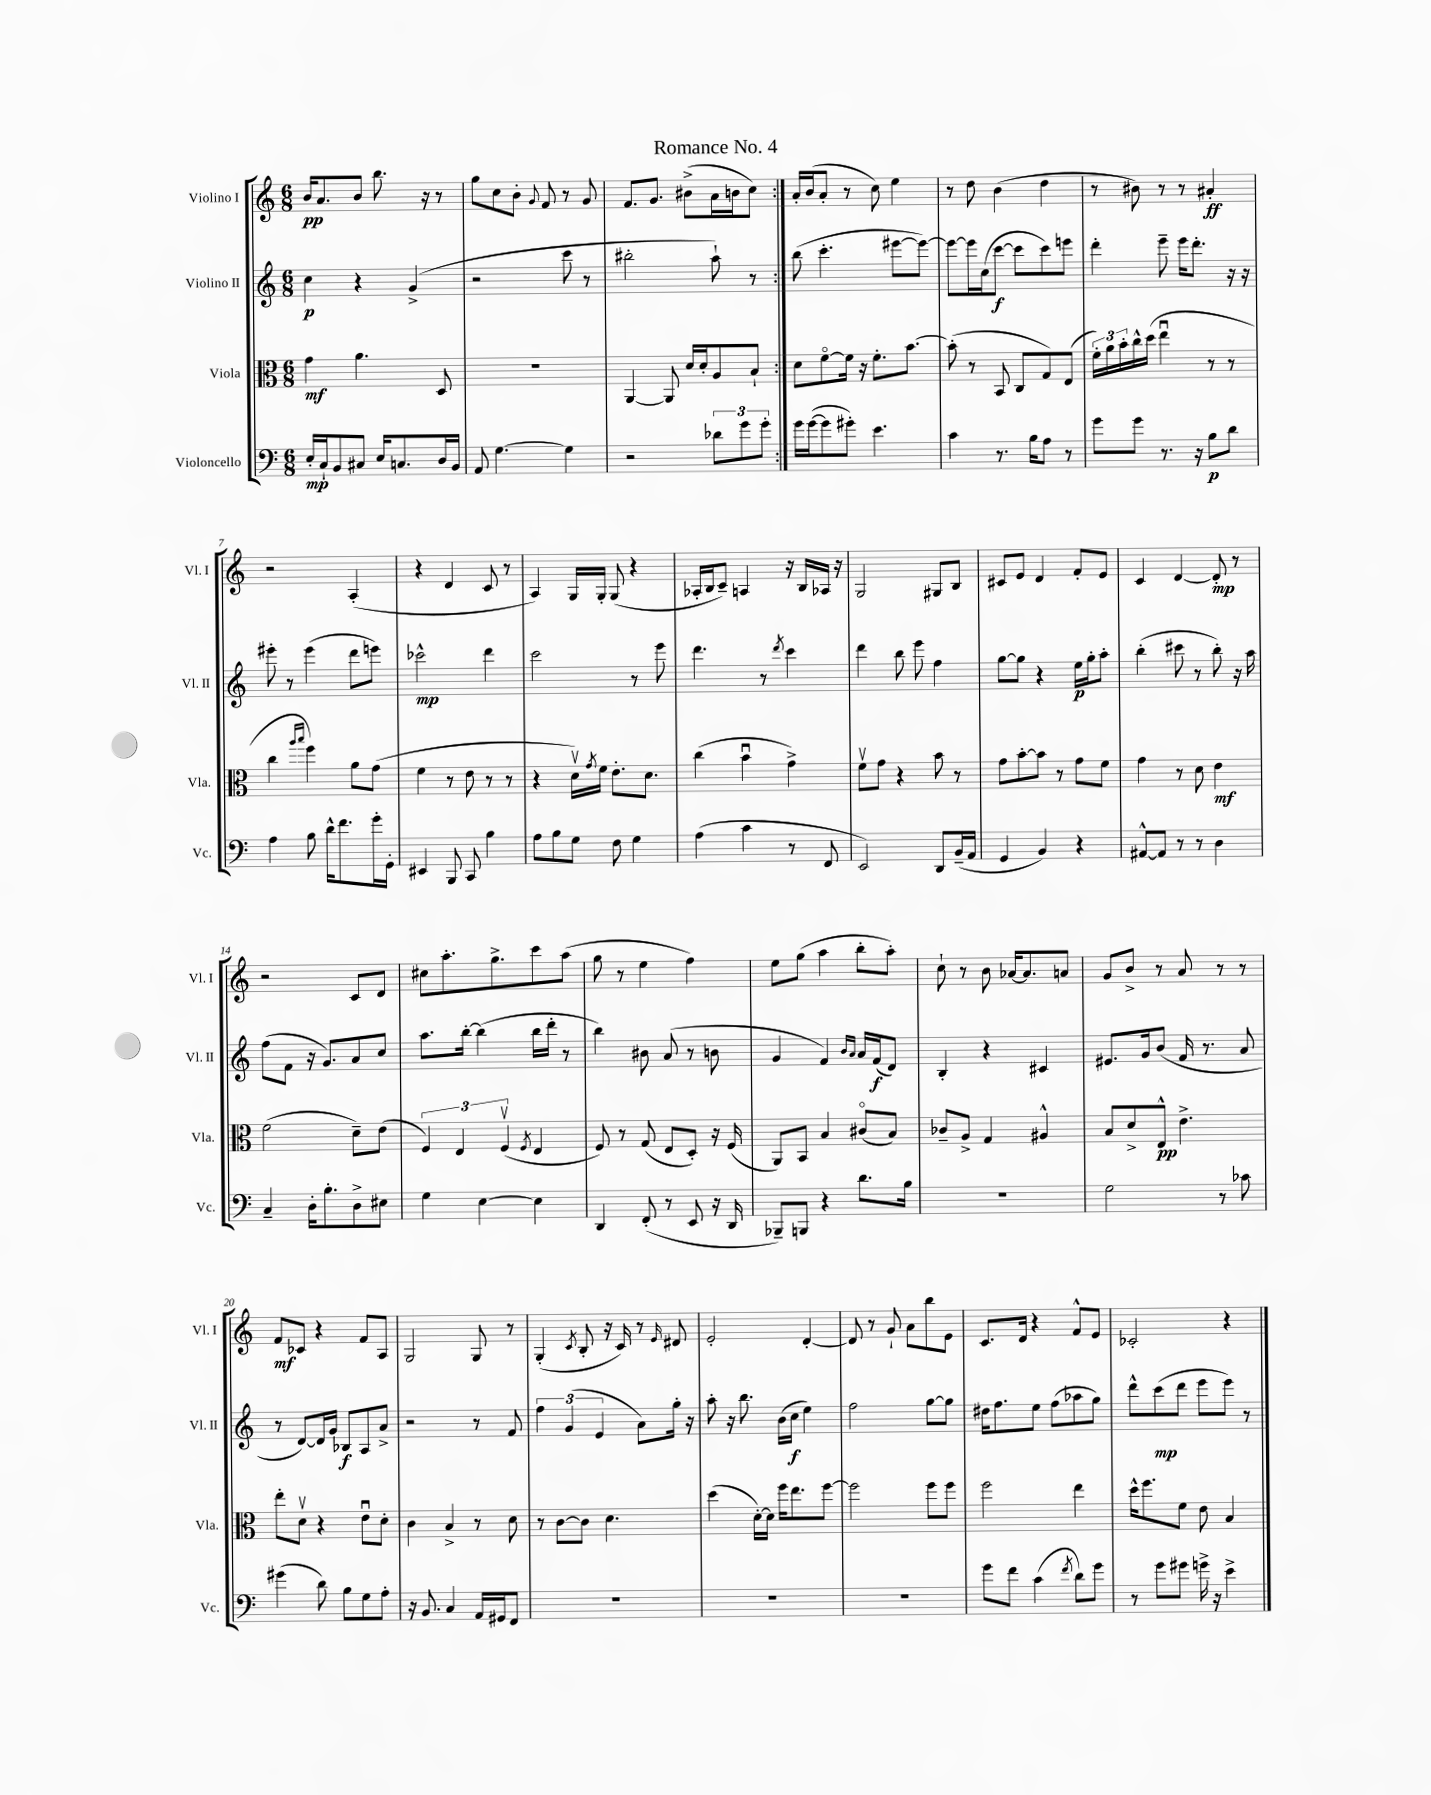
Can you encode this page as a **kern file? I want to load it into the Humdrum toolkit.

**kern	**dynam	**kern	**dynam	**kern	**dynam	**kern	**dynam
*part4	*part4	*part3	*part3	*part2	*part2	*part1	*part1
*staff4	*staff4	*staff3	*staff3	*staff2	*staff2	*staff1	*staff1
*I"Violoncello	*	*I"Viola	*	*I"Violino II	*	*I"Violino I	*
*I'Vc.	*	*I'Vla.	*	*I'Vl. II	*	*I'Vl. I	*
*clefF4	*	*clefC3	*	*clefG2	*	*clefG2	*
*k[]	*	*k[]	*	*k[]	*	*k[]	*
*M6/8	*	*M6/8	*	*M6/8	*	*M6/8	*
=1	=1	=1	=1	=1	=1	=1	=1
16E'/LL	mp	4g\	mf	4cc\	p	16b/KL	pp
16C`/J	.	.	.	.	.	8.a/	.
8BB/	.	.	.	.	.	.	.
8C#X/J	.	4.a\	.	4r	.	8b/J	.
16E/KL	.	.	.	.	.	8.bb\	.
8.Cn/	.	.	.	.	.	.	.
.	.	.	.	(4g^/	.	.	.
.	.	.	.	.	.	16r	.
16D/L	.	8D/	.	.	.	8r	.
16BB/JJ	.	.	.	.	.	.	.
=2	=2	=2	=2	=2	=2	=2	=2
8AA/	.	2.r	.	2r	.	8gg\L	.
[4.G\	.	.	.	.	.	8cc\	.
.	.	.	.	.	.	8b'\J	.
.	.	.	.	.	.	8qqg/	.
.	.	.	.	.	.	8f/	.
4G\]	.	.	.	8ccc\	.	8r	.
.	.	.	.	8r	.	8g/	.
=3	=3	=3	=3	=3	=3	=3	=3
2r	.	[4AA/	.	2bb#X'\	.	8.f/L	.
.	.	.	.	.	.	8.g/J	.
.	.	8AA/]	.	.	.	.	.
.	.	16d/LL	.	.	.	(8b#X^\L	.
.	.	16d'/J	.	.	.	.	.
12d-X\L	.	8A/	.	8aa`\)	.	16a\L	.
.	.	.	.	.	.	16bn\J	.
12g\	.	.	.	.	.	.	.
.	.	8B`/J	.	8r	.	8cc\J)	.
12g'\J	.	.	.	.	.	.	.
=4:|!	=4:|!	=4:|!	=4:|!	=4:|!	=4:|!	=4:|!	=4:|!
16g\LL	.	8d\L	.	(8bb\	.	16a'/LL	.
([16g\J	.	.	.	.	.	(16b/J	.
8g\]	.	[8f\	.	4.ccc'\	.	8a'/J	.
8g#X'\J)	.	16f\Jk]	.	.	.	8r	.
.	.	16r	.	.	.	.	.
4.e\	.	8.f'\L	.	.	.	8cc\)	.
.	.	.	.	[8eee#X\L	.	4ee\	.
.	.	[8.b\J	.	.	.	.	.
.	.	.	.	8eee#\J_)	.	.	.
=5	=5	=5	=5	=5	=5	=5	=5
4c\	.	(8b'\]	.	8eee#\L_	.	8r	.
.	.	8r	.	16eee#\L]	.	8dd\	.
.	.	.	.	(16cc\J	.	.	.
8.r	.	8BB/	.	[8ccc\J	f	(4b\	.
.	.	8C/L	.	8ccc\L]	.	.	.
16B\KL	.	.	.	.	.	.	.
8A\J	.	8G/)	.	8ccc\)	.	4dd\	.
8r	.	(8E/J	.	8eeen\J	.	.	.
=6	=6	=6	=6	=6	=6	=6	=6
8g\L	.	24f'\LL)	.	4ddd'\	.	8r	.
.	.	24a\	.	.	.	.	.
.	.	24b'\	.	.	.	.	.
8g\J	.	16cc^^\	.	.	.	8b#X\)	.
.	.	(16dd\JJ	.	.	.	.	.
8.r	.	4eeu\	.	8eee~\	.	8r	.
.	.	.	.	16eee\KL	.	8r	.
16r	.	.	.	8.ddd'\J	.	.	.
8B\L	p	8r	.	.	.	4a#X'/	ff
8d\J	.	8r	.	16r	.	.	.
.	.	.	.	16r	.	.	.
!!LO:LB:g=z
=7	=7	=7	=7	=7	=7	=7	=7
4A\	.	4cc\	.	8eee#X'\	.	2r	.
.	.	.	.	8r	.	.	.
.	.	16qqaa/LL	.	.	.	.	.
.	.	16qqbb/JJ	.	.	.	.	.
8B\	.	4ff\)	.	(4eee#\	.	.	.
16d^^\KL	.	.	.	.	.	.	.
8.f\	.	.	.	.	.	.	.
.	.	8a\L	.	8ddd\L	.	(4A'/	.
16g'\L	.	(8g\J	.	8eeen\J)	.	.	.
16GG'\JJ	.	.	.	.	.	.	.
=8	=8	=8	=8	=8	=8	=8	=8
4EE#X/	.	4f\	.	2ccc-X^^\	mp	4r	.
8BBB/	.	8r	.	.	.	4d/	.
8CC/	.	8e\	.	.	.	.	.
4B\	.	8r	.	4ddd\	.	8c/	.
.	.	8r	.	.	.	8r	.
=9	=9	=9	=9	=9	=9	=9	=9
8A\L	.	4r	.	2ccc\	.	4A/)	.
8B\	.	.	.	.	.	.	.
8G\J	.	16dv\LL)	.	.	.	16G/LL	.
.	.	8qg/	.	.	.	.	.
.	.	16f\JJ	.	.	.	16G'/JJ	.
8F\	.	8.e'\L	.	.	.	(8G/	.
4G\	.	.	.	8r	.	4r	.
.	.	8.d\J	.	.	.	.	.
.	.	.	.	8eee\	.	.	.
=10	=10	=10	=10	=10	=10	=10	=10
(4A\	.	(4cc\	.	4.ddd\	.	16A-X'/LL	.
.	.	.	.	.	.	16B/J	.
.	.	.	.	.	.	8c~/J)	.
4c\	.	4bu\	.	.	.	4An/	.
.	.	.	.	8r	.	.	.
.	.	.	.	8qddd/	.	.	.
8r	.	4g^\)	.	4ccc\	.	16r	.
.	.	.	.	.	.	16B/LL	.
8FF/	.	.	.	.	.	16A-X/JJ	.
.	.	.	.	.	.	16r	.
=11	=11	=11	=11	=11	=11	=11	=11
2EE/)	.	8fv\L	.	4ddd\	.	2G/	.
.	.	8g\J	.	.	.	.	.
.	.	4r	.	8bb\	.	.	.
.	.	.	.	8eee\	.	.	.
8DD/L	.	8b\	.	4ff\	.	8G#X/L	.
(16BB~/L	.	8r	.	.	.	8B/J	.
16AA/JJ	.	.	.	.	.	.	.
=12	=12	=12	=12	=12	=12	=12	=12
4GG/	.	8g\L	.	[8gg\L	.	8c#X/L	.
.	.	[8b'\	.	8gg\J]	.	8e/J	.
4BB/)	.	8b\J]	.	4r	.	4d/	.
.	.	8r	.	.	.	.	.
4r	.	8g\L	.	16ee\LL	p	8f'/L	.
.	.	.	.	16gg'\J	.	.	.
.	.	8f\J	.	8aa'\J	.	8e/J	.
=13	=13	=13	=13	=13	=13	=13	=13
[8AA#X^^/L	.	4g\	.	(4bb'\	.	4c/	.
8AA#/J]	.	.	.	.	.	.	.
8r	.	8r	.	8ccc#X\	.	[4d/	.
8r	.	8d\	.	8r	.	.	.
4D\	.	4e\	mf	8bb'\)	.	8d'/]	mp
.	.	.	.	16r	.	8r	.
.	.	.	.	16aa\	.	.	.
!!LO:LB:g=z
=14	=14	=14	=14	=14	=14	=14	=14
4C~/	.	(2f\	.	(8ff\L	.	2r	.
.	.	.	.	8f\J	.	.	.
16D'\KL	.	.	.	16r	.	.	.
8.B'\	.	.	.	8.g/L)	.	.	.
8D^\	.	8d~\L)	.	8a/	.	8c/L	.
8E#X\J	.	(8e\J	.	8cc/J	.	8d/J	.
=15	=15	=15	=15	=15	=15	=15	=15
4G\	.	6F/)	.	8.aa\L	.	8cc#X\L	.
.	.	.	.	.	.	8.aa'\	.
.	.	6E/	.	.	.	.	.
.	.	.	.	[16bb'\Jk	.	.	.
[4E\	.	.	.	(4bb\]	.	.	.
.	.	.	.	.	.	8.gg^\	.
.	.	(6Fv/	.	.	.	.	.
.	.	8qF/	.	.	.	.	.
4E\]	.	4E/	.	16bb\LL	.	8ccc\	.
.	.	.	.	16ddd'\JJ	.	.	.
.	.	.	.	8r	.	(8aa\J	.
=16	=16	=16	=16	=16	=16	=16	=16
4DD/	.	8F/)	.	4bb\)	.	8gg\	.
.	.	8r	.	.	.	8r	.
(8FF'/	.	(8G/	.	8b#X\	.	4ee\	.
8r	.	8E/L	.	(8a/	.	.	.
8EE/	.	8D'/J)	.	8r	.	4ff\)	.
16r	.	16r	.	8bn\	.	.	.
16DD/	.	(16F/	.	.	.	.	.
=17	=17	=17	=17	=17	=17	=17	=17
8BBB-X~/L)	.	8AA/L)	.	4g/	.	8ee\L	.
8BBBn/J	.	8BB/J	.	.	.	(8gg\J	.
4r	.	4B/	.	4f/)	.	4aa\	.
.	.	.	.	16qqb/LL	.	.	.
.	.	.	.	16qqa/JJ	.	.	.
8.d\L	.	(8c#X/L	.	16a/LL	.	8bb'\L	.
.	.	.	.	(16f/J	f	.	.
.	.	8B/J)	.	8d/J)	.	8aa'\J)	.
16B\Jk	.	.	.	.	.	.	.
=18	=18	=18	=18	=18	=18	=18	=18
2.r	.	8c-X~/L	.	4B'/	.	8cc`\	.
.	.	8A^/J	.	.	.	8r	.
.	.	4G/	.	4r	.	8b\	.
.	.	.	.	.	.	[16a-X/KL	.
.	.	.	.	.	.	8.a-/]	.
.	.	4A#X^^/	.	4c#X/	.	.	.
.	.	.	.	.	.	8an/J	.
=19	=19	=19	=19	=19	=19	=19	=19
2G\	.	8B/L	.	8.e#X/L	.	8g/L	.
.	.	8d^/	.	.	.	8b^/J	.
.	.	.	.	16g/k	.	.	.
.	.	8E^^/J	pp	(8b/J	.	8r	.
.	.	4.e^\	.	16f/	.	8a/	.
.	.	.	.	8.r	.	.	.
8r	.	.	.	.	.	8r	.
8c-X\	.	.	.	8a/	.	8r	.
!!LO:LB:g=z
=20	=20	=20	=20	=20	=20	=20	=20
(4g#X\	.	8ee'\L	.	8r	.	8f/L	mf
.	.	8dv\J	.	[8d/L)	.	8c-X/J	.
8d\)	.	4r	.	16d/L]	.	4r	.
.	.	.	.	16g/JJ	.	.	.
8B\L	.	.	.	8B-X/L	f	.	.
8G\	.	8eu\L	.	8A/	.	8f/L	.
8A'\J	.	8d'\J	.	8a^/J	.	8A/J	.
=21	=21	=21	=21	=21	=21	=21	=21
16r	.	4c\	.	2r	.	2G/	.
8.BB/	.	.	.	.	.	.	.
4C/	.	4B^/	.	.	.	.	.
16AA/LL	.	8r	.	8r	.	8G/	.
16GG#X/J	.	.	.	.	.	.	.
8FF/J	.	8d\	.	8f/	.	8r	.
=22	=22	=22	=22	=22	=22	=22	=22
2.r	.	8r	.	6ff\	.	(4G'/	.
.	.	[8c\L	.	.	.	.	.
.	.	.	.	(6g/	.	.	.
.	.	.	.	.	.	8qc/	.
.	.	8c\J]	.	.	.	8B'/	.
.	.	.	.	6e/	.	.	.
.	.	4.d\	.	.	.	16r	.
.	.	.	.	.	.	16c/)	.
.	.	.	.	8a\L)	.	8r	.
.	.	.	.	.	.	16qqe/	.
.	.	.	.	16gg'\Jk	.	8d#X/	.
.	.	.	.	16r	.	.	.
=23	=23	=23	=23	=23	=23	=23	=23
2.r	.	(4dd\	.	8aa'\	.	2e'/	.
.	.	.	.	16r	.	.	.
.	.	.	.	8.bb\	.	.	.
.	.	[16d'\LL)	.	.	.	.	.
.	.	16d\JJ]	.	.	.	.	.
.	.	16ff\KL	.	(16b\LL	.	.	.
.	.	8.ee\	.	16cc\JJ	f	.	.
.	.	.	.	4ee\)	.	[4d'/	.
.	.	[8ff\J	.	.	.	.	.
=24	=24	=24	=24	=24	=24	=24	=24
2.r	.	2ff\]	.	2ff\	.	8d/]	.
.	.	.	.	.	.	8r	.
.	.	.	.	.	.	8g`/	.
.	.	.	.	.	.	8a\L	.
.	.	8ff\L	.	[8gg\L	.	8bb\	.
.	.	8ff\J	.	8gg\J]	.	8e\J	.
=25	=25	=25	=25	=25	=25	=25	=25
8g\L	.	2ff\	.	16dd#X\KL	.	8.c/L	.
.	.	.	.	8.ff\	.	.	.
8f\J	.	.	.	.	.	.	.
.	.	.	.	.	.	16d/Jk	.
(4c\	.	.	.	8ee\J	.	4r	.
.	.	.	.	(8ff\L	.	.	.
8qf/	.	.	.	.	.	.	.
8d\L)	.	4ee\	.	8aa-X\	.	8f^^/L	.
8g\J	.	.	.	8gg\J)	.	8e/J	.
=26	=26	=26	=26	=26	=26	=26	=26
8r	.	16dd^^\KL	.	8ddd^^\L	.	2c-X'/	.
.	.	8.ff\	.	.	.	.	.
8g\L	.	.	.	(8ccc\	mp	.	.
8g#X\J	.	8f\J	.	8ddd\J	.	.	.
16gn^\	.	8e\	.	8eee\L	.	.	.
16r	.	.	.	.	.	.	.
4e^\	.	4B/	.	8eee\J)	.	4r	.
.	.	.	.	8r	.	.	.
==	==	==	==	==	==	==	==
*-	*-	*-	*-	*-	*-	*-	*-
